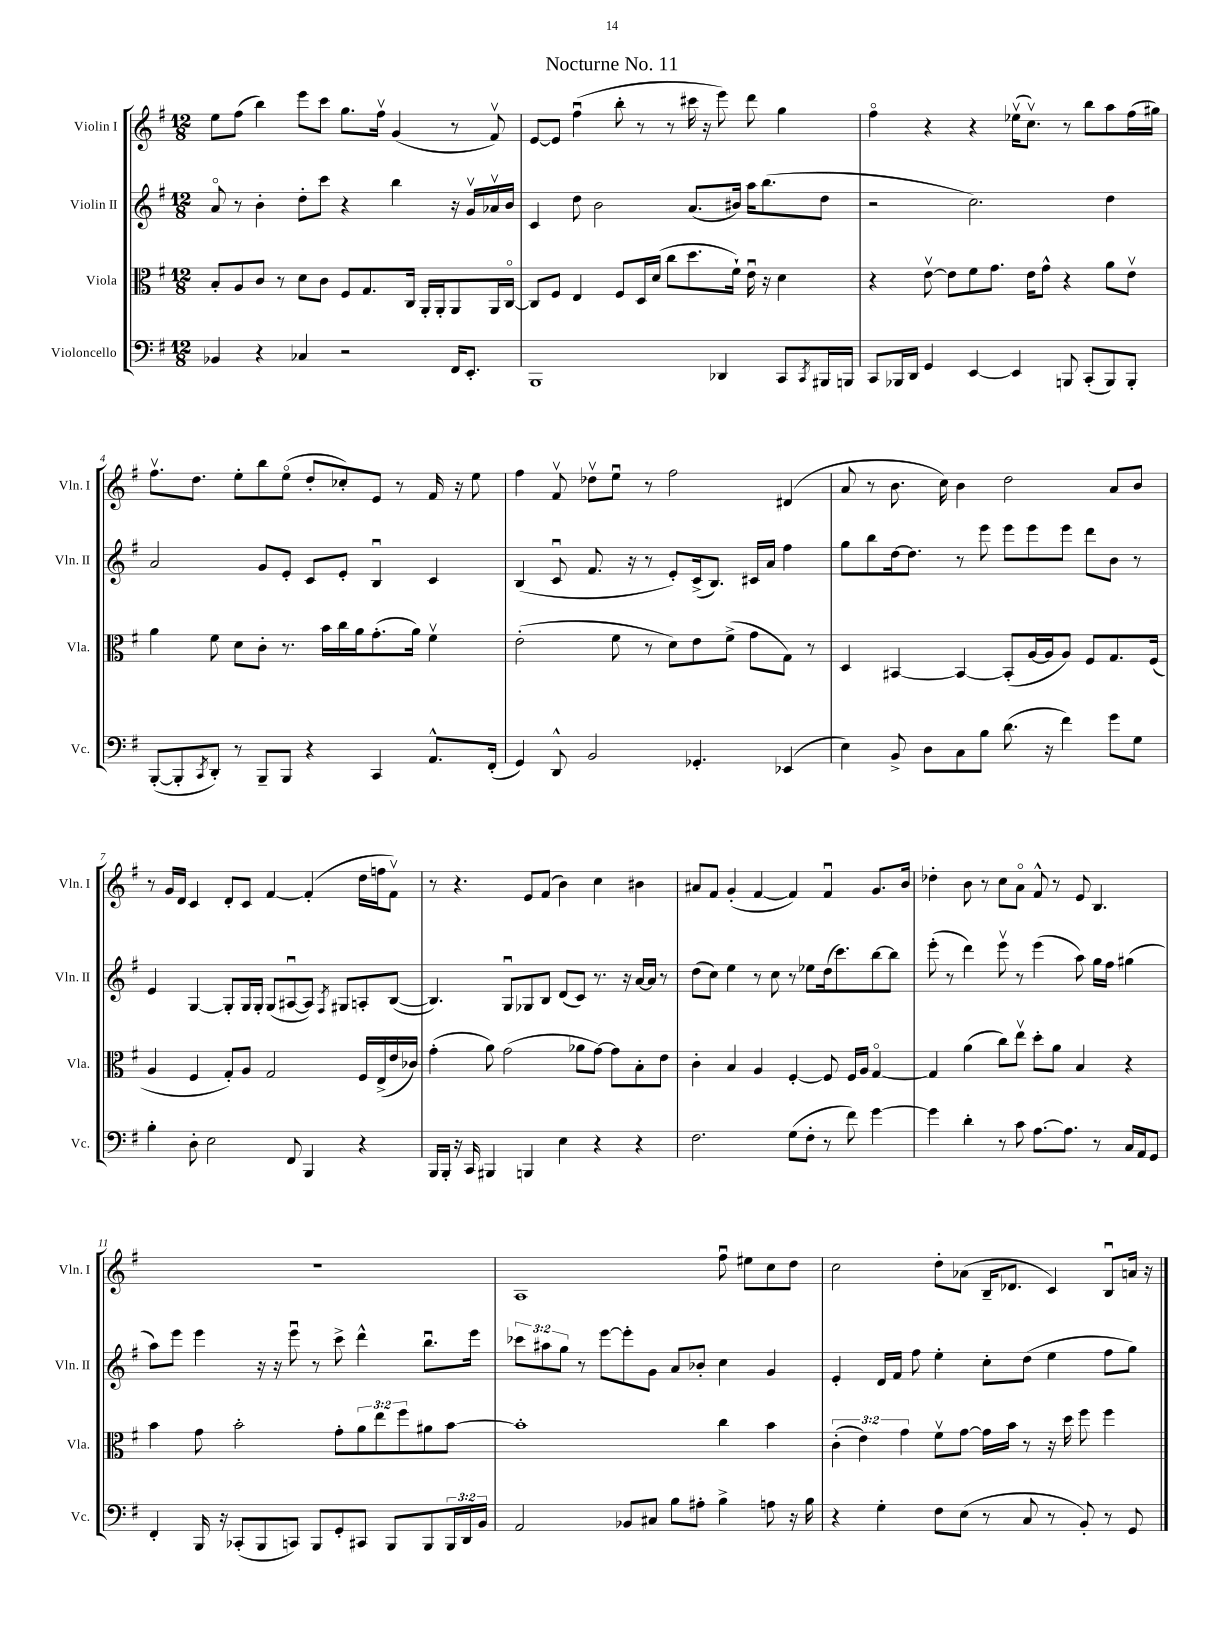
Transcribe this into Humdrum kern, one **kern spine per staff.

**kern	**kern	**kern	**kern
*part4	*part3	*part2	*part1
*staff4	*staff3	*staff2	*staff1
*I"Violoncello	*I"Viola	*I"Violin II	*I"Violin I
*I'Vc.	*I'Vla.	*I'Vln. II	*I'Vln. I
*clefF4	*clefC3	*clefG2	*clefG2
*k[f#]	*k[f#]	*k[f#]	*k[f#]
*M12/8	*M12/8	*M12/8	*M12/8
=1	=1	=1	=1
4BB-X/	8B'/L	8a/	8ee\L
.	8A/	8r	(8ff#\J
4r	8c/J	4b'\	4bb\)
.	8r	.	.
4C-X/	8d\L	8dd'\L	8eee\L
.	8c\J	8ccc\J	8ccc\J
2r	8F#/L	4r	8.gg\L
.	8.G/	.	.
.	.	.	16ff#v\Jk
.	.	4bb\	(4g/
.	16C/Jk	.	.
.	16AA'/LL	.	.
.	16AA'/J	.	.
16FF#/KL	8AA/	16r	8r
8.EE'/J	.	16gv/LL	.
.	16AA/L	16a-Xv/	8f#v/)
.	[16C/JJ	16b/JJ	.
=2	=2	=2	=2
1BBB	8C/L]	4c/	[8e/L
.	8F#/J	.	8e/J]
.	4E/	8dd\	(4ff#u\
.	.	2b\	.
.	8F#/L	.	8bb'\
.	16D/L	.	8r
.	(16d/JJ	.	.
.	8cc\L	.	8r
.	8.dd\	(8.a/L	16ccc#X\
.	.	.	16r
4DD-X/	.	.	8eee\)
.	16f#`\Jk)	16b#X/Jk)	.
.	16eu\	16aa\KL	8ddd\
.	16r	(8.bb\	.
8CC/L	4d\	.	4gg\
8qCC/	.	.	.
16BBB#X/L	.	8dd\J	.
16BBBn/JJ	.	.	.
=3	=3	=3	=3
8CC/L	4r	2r	4ff#\
16BBB-X/L	.	.	.
16DD/JJ	.	.	.
4GG/	[8ev\	.	4r
.	8e\L]	.	.
[4EE/	8f#\	2.cc\)	4r
.	8.g\J	.	.
4EE/]	.	.	(16ee-Xv\KL
.	16e\KL	.	8.ccv\J)
.	8g^^\J	.	.
8BBBn/	4r	.	8r
(8CC'/L	.	.	8bb\L
8BBB/)	8a\L	4dd\	8aa\
8BBB'/J	8ev\J	.	(16ff#\L
.	.	.	16gg#X\JJ)
!!LO:LB:g=z
=4	=4	=4	=4
([8BBB'/L	4a\	2a/	8.ff#v\L
8BBB'/]	.	.	.
.	.	.	8.dd\J
8qCC/	.	.	.
8DD'/J)	8f#\	.	.
8r	8d\L	.	8ee'\L
8BBB~/L	8c'\J	8g/L	8bb\
8BBB/J	8.r	8e'/J	(8ee\J
4r	.	8c/L	8dd'/L
.	16b\LL	.	.
.	16cc\	8e'/J	8cc-X'/)
.	16a\J	.	.
4CC/	(8.g'\	4Bu/	8e/J
.	.	.	8r
.	16a\Jk)	.	.
8.AA^^/L	4f#v\	4c/	16f#/
.	.	.	16r
.	.	.	8ee\
(16FF#'/Jk	.	.	.
=5	=5	=5	=5
4GG/)	(2e'\	(4B/	4ff#\
8DD^^/	.	8cu/	8f#v/
2BB/	.	8.f#/	8dd-Xv\L
.	8f#\	.	8eeu\J
.	.	16r	.
.	8r	8r	8r
.	8d\L)	8e'/L)	2ff#\
4.GG-X'/	8e\	(16c^/k	.
.	.	8.B/J)	.
.	(8f#^\J	.	.
.	8g\L	16c#X/LL	.
.	.	16a/JJ	.
(4EE-X/	8G\J)	4ff#\	(4d#X/
.	8r	.	.
=6	=6	=6	=6
4E\)	4D/	8gg\L	8a/
.	.	8bb\	8r
8BB^/	[4BB#X/	[16dd\k	8.b\
.	.	8.dd\J]	.
8D\L	.	.	.
.	.	.	16cc\)
8C\	4BB#/_	8r	4b\
8B\J	.	8eee\	.
(8.d\	(8BB#'/L]	8eee\L	2dd\
.	[16A/L	8eee\	.
16r	16A/J]	.	.
4f#\)	8A/J)	8eee\J	.
.	8F#/L	8ddd\L	.
8g\L	8.G/	8b\J	8a/L
8G\J	.	8r	8b/J
.	(16F#/Jk	.	.
!!LO:LB:g=z
=7	=7	=7	=7
4B'\	4A/	4e/	8r
.	.	.	16g/LL
.	.	.	16d/JJ
8D'\	4F#/	[4G/	4c/
2E\	.	.	.
.	8G'/L)	8G'/L]	8d'/L
.	8A/J	16G/L	8c/J
.	.	16G'/JJ	.
.	2G/	(8G/L	[4f#/
8FF#/	.	[8A#Xu/	.
4BBB/	.	8A#/J])	(4f#'/]
.	.	8qF#/	.
.	.	8G#X/L	.
4r	16F#/LL	8An'/	16dd\LL
.	(16E^/	.	16ffn\J
.	16e/	([8B/J	8f#v\J)
.	16c-X/JJ)	.	.
=8	=8	=8	=8
16BBB/LL	(4g'\	4.B/])	8r
16BBB'/JJ	.	.	.
16r	.	.	4.r
16CC/	.	.	.
4BBB#X/	8a\)	.	.
.	(2g\	8Gu/L	.
4BBBn/	.	8G-X/	8e/L
.	.	8B/J	(8f#/J
4E\	.	(8d/L	4b\)
.	8a-X\L	8c/J)	.
4r	[8g\J)	8.r	4cc\
.	8g\L]	.	.
.	.	16r	.
4r	8B'\	[16a/LL	4b#X\
.	.	16a/JJ]	.
.	8e\J	8r	.
=9	=9	=9	=9
2.F#\	4c'\	(8dd\L	8a#X/L
.	.	8cc\J)	8f#/J
.	4B/	4ee\	(4g'/
.	4A/	8r	[4f#/
.	.	8cc\	.
(8G\L	[4F#'/	8r	4f#/])
8F#'\J	.	8ee-X\L	.
8r	8F#/]	(16dd\k	4f#u/
.	.	8.ccc\)	.
8f#\)	16F#/LL	.	.
.	16A/JJ	.	.
[4g\	[4G/	[8bb\	8.g/L
.	.	8bb\J]	.
.	.	.	16b/Jk
=10	=10	=10	=10
4g\]	4G/]	(8eee'\	4dd-X'\
.	.	8r	.
4d'\	(4a\	4ddd\)	8b\
.	.	.	8r
8r	8cc\L)	8eeev\	8cc\L
8c\	8eev\J	8r	8a\J
[8.A\L	8dd'\L	(4eee\	8f#^^/
.	8a\J	.	8r
8.A\J]	.	.	.
.	4B/	8aa\)	8e/
8r	.	16gg\LL	4.B/
.	.	16ff#\JJ	.
16C/LL	4r	(4gg#X\	.
16AA/J	.	.	.
8GG/J	.	.	.
!!LO:LB:g=z
=11	=11	=11	=11
4FF#'/	4b\	8aa\L)	1.r
.	.	8eee\J	.
16BBB/	8g\	4eee\	.
16r	.	.	.
(8CC-X'/L	2b'\	.	.
8BBB/	.	16r	.
.	.	16r	.
8CCn/J)	.	8eeeu\	.
8BBB/L	.	8r	.
8GG'/	8g'\L	8ccc^\	.
8CC#X/J	12a\	4ddd^^\	.
.	12ee\	.	.
8BBB/L	.	.	.
.	12ff#\	.	.
8BBB/	8a#X\	8.bbu\L	.
24BBB/L	[8b\J	.	.
24DD/	.	.	.
.	.	16eee\Jk	.
24BB/JJ	.	.	.
=12	=12	=12	=12
2AA/	1b']	12ccc-X\L	1A
.	.	12aa#X\	.
.	.	12gg\J	.
.	.	8r	.
.	.	[8eee\L	.
8BB-X/L	.	8eee'\]	.
8C#X/J	.	8g\J	.
8B\L	.	8a/L	.
8A#X'\J	.	8b-X'/J	.
4B^\	4cc\	4cc\	8ff#u\
.	.	.	8ee#X\L
8An\	4b\	4g/	8cc\
16r	.	.	8dd\J
16B\	.	.	.
=13	=13	=13	=13
4r	(6c'\	4e'/	2cc\
.	6e\)	.	.
4G'\	.	16d/LL	.
.	.	16f#/JJ	.
.	6g\	.	.
.	.	8ff#\	.
8F#\L	8f#v\L	4ee'\	8dd'\L
(8E\J	[8g\J	.	(8a-X\J
8r	16g\LL]	8cc'\L	16B~/KL
.	16b\JJ	.	8.d-X/J
8C/	8r	(8dd\J	.
8r	16r	4ee\	4c/)
.	16dd\	.	.
8BB'/)	8ff#\	.	.
8r	4ff#\	8ff#\L	8Bu/L
8GG/	.	8gg\J)	16an/Jk
.	.	.	16r
==	==	==	==
*-	*-	*-	*-
